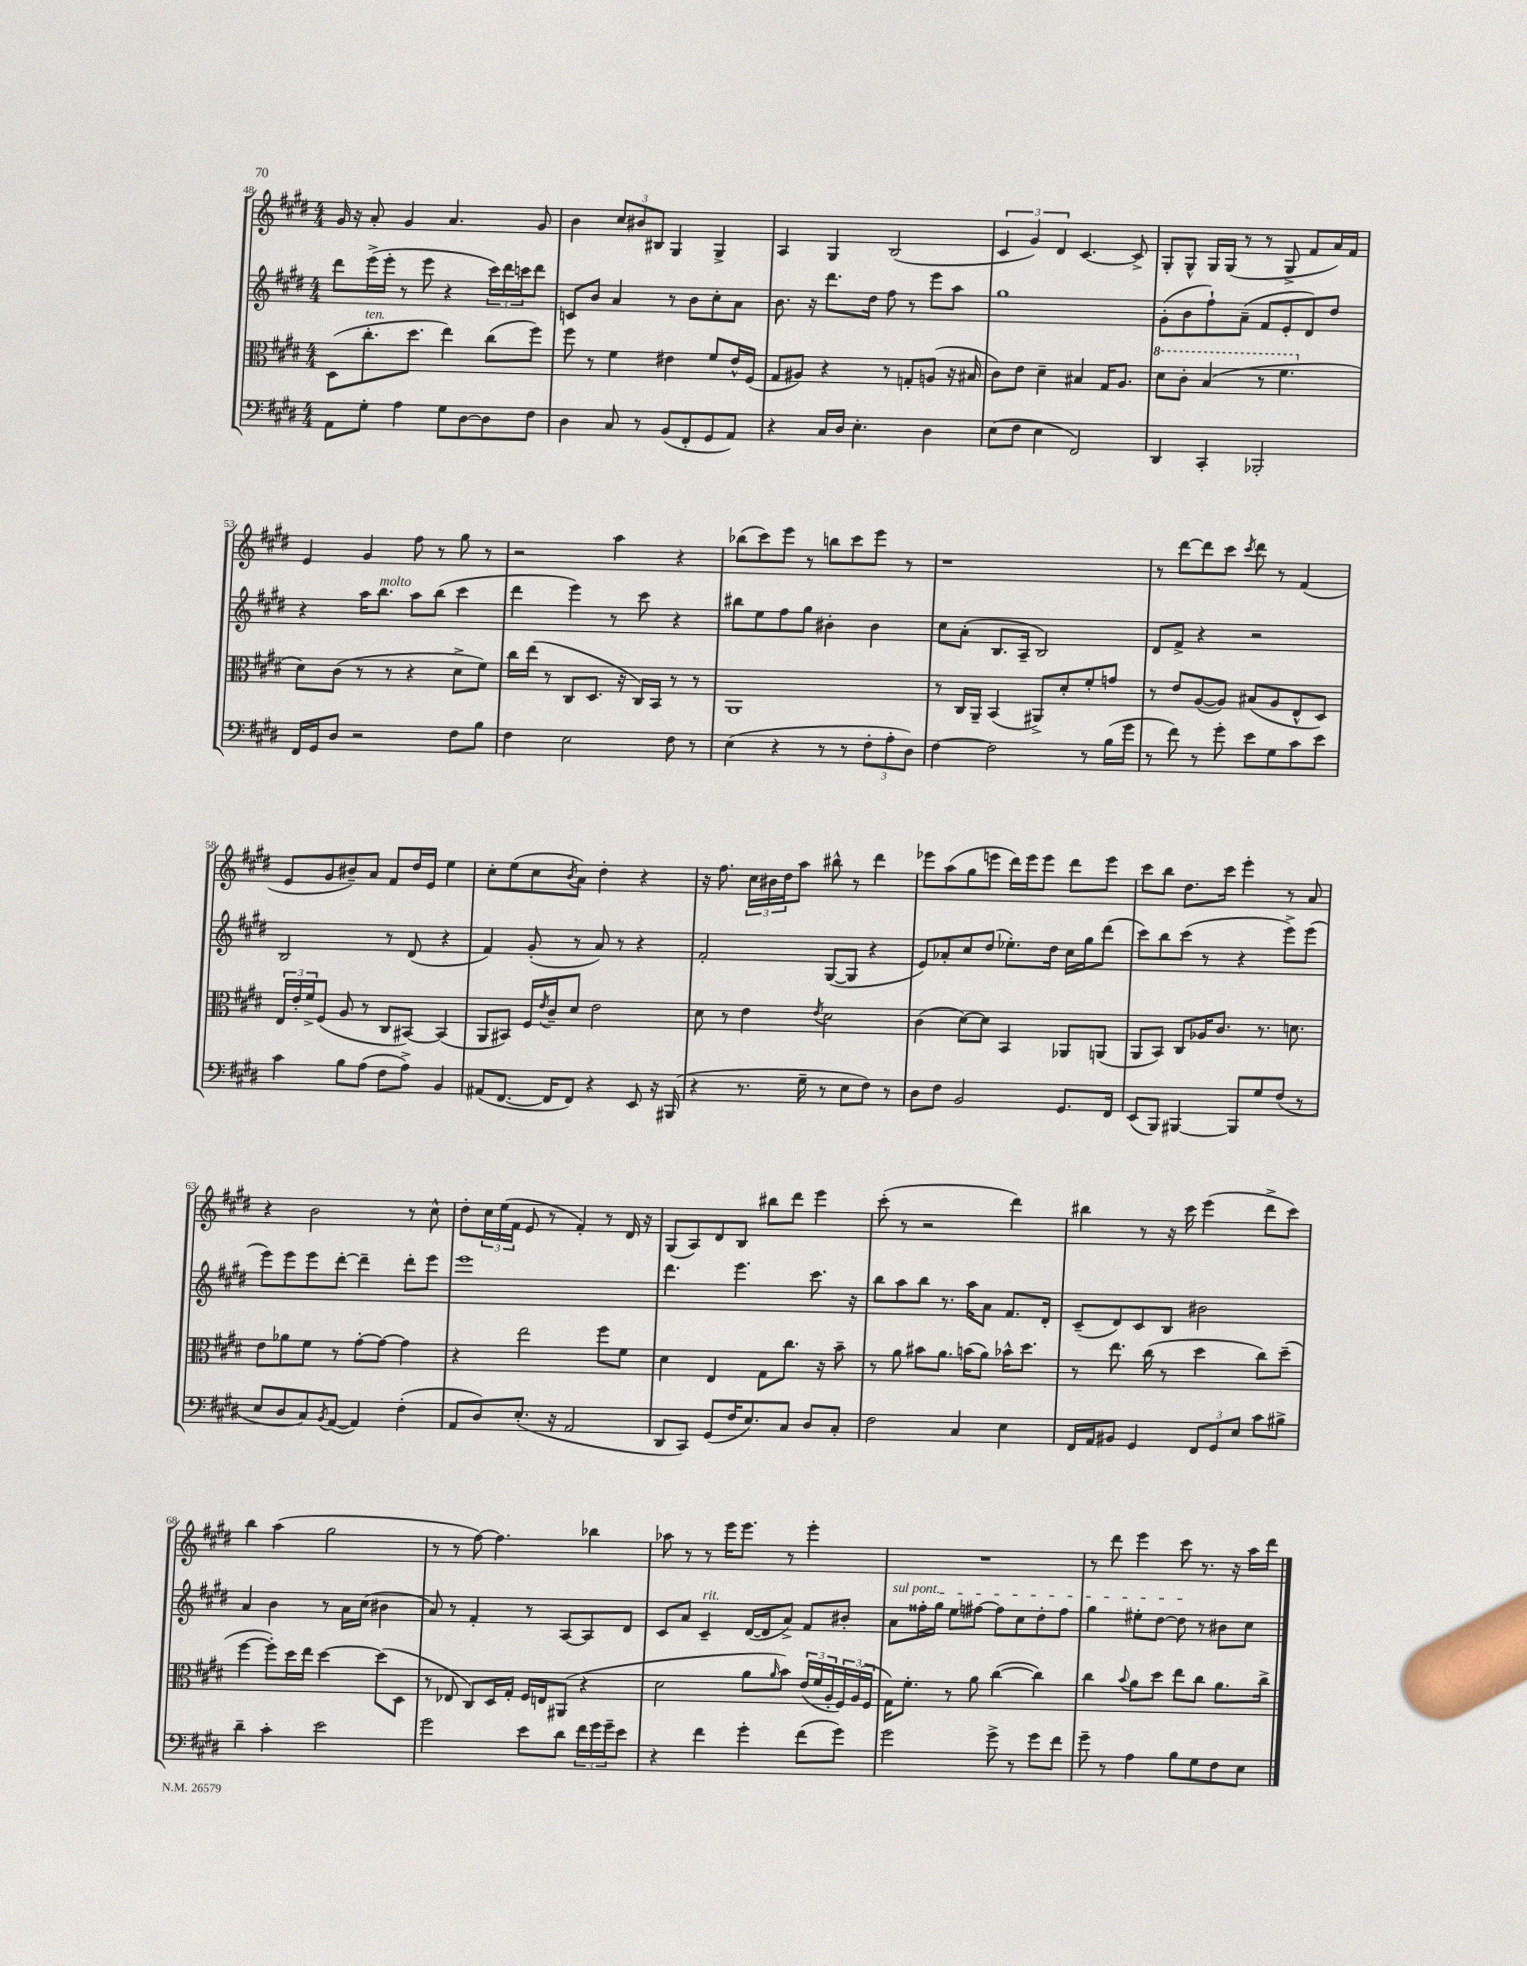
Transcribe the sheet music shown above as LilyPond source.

<<
\new StaffGroup <<
\new Staff = "s0" {
    \clef treble \key e \major \numericTimeSignature \time 4/4
    gis'16 r16 a'8-. gis'4 a'4. gis'8 |
    b'4 \tuplet 3/2 { cis''8 bis'8 bis8 } gis4 gis4-> |
    a4 gis4 b2( |
    \tuplet 3/2 { cis'4 gis'4) dis'4 } cis'4.~ cis'8-> |
    gis8-. gis8-^ gis16 gis16( r8 r8 gis8-> fis'8 a'16) fis'16 |
    e'4 gis'4 fis''8 r8 gis''8 r8 |
    r2 a''4 r4 |
    bes''8( cis'''8) e'''8 r8 b''8 cis'''8 e'''8 r8 |
    r1 |
    r8 dis'''8~ dis'''8 cis'''8 \acciaccatura { cis'''8 } dis'''8 r8 fis'4( |
    e'8 gis'8 bis'8--) a'8 fis'8 dis''16 e'16 e''4 |
    cis''8-. e''8( cis''8 \acciaccatura { b'8 } a'8) dis''4-. r4 |
    r16 fis''8. \tuplet 3/2 { cis''16 bis'16 dis''16 } a''8 bis''8-^ r8 dis'''4 |
    ees'''8 a''8( gis''8 e'''8 dis'''16) e'''16 e'''8 dis'''8 e'''8 |
    cis'''8 b''8 dis''8. cis'''16 e'''4-. r8 a'8 |
    r4 b'2 r8 cis''8-^ |
    dis''8-. \tuplet 3/2 { cis''16 e''16( fis'16 } e'8 r8 fis'4-.) r8 dis'16 r16 |
    gis8( a8) dis'8 b8 bis''8 dis'''8 e'''4 |
    cis'''8-.( r8 r2 dis'''4) |
    bis''4 r8 r16 cis'''16 e'''4( dis'''8-> cis'''8) |
    b''4 a''4( gis''2 |
    r8 r8 fis''8~) fis''4. bes''4 |
    aes''8 r8 r8 e'''16 e'''8. r8 e'''4-. |
    R1 |
    r8 dis'''8 e'''4 cis'''8 r8. r16 a''16 dis'''16 \bar "|." |
}
\new Staff = "s1" {
    \clef treble \key e \major \numericTimeSignature \time 4/4
    dis'''8 e'''16->( e'''16-. r8 e'''8 r4 \tuplet 3/2 { cis'''16) dis'''16 c'''16 } dis'''8 |
    c'8 b'8 a'4 r8 b'8 cis''8-. a'8 |
    b'8. r16 dis'''8. dis''16 fis''8 r8 e'''8 a''8 |
    gis''1 |
    gis'8-.( b'8 fis''8-!) a'8--( fis'8 e'8-. dis'8) dis''8 |
    r4 a''16 b''8.^\markup { \italic "molto" } a''8 b''8( cis'''4 |
    dis'''4 e'''4) r8 cis'''8 r4 |
    bis''8 e''8 fis''8 gis''8 bis'4-. bis'4 |
    cis''8 a'8-.( b8. a16-- b2) |
    dis'8 fis'8-> r4 r2 |
    b2 r8 dis'8( r4 |
    fis'4) gis'8-.( r8 a'8) r8 r4 |
    fis'2-. gis8~( gis8 r4 |
    e'8) aes'8-. cis''8 dis''8( ees''8.-.) dis''16 cis''16 gis''16 dis'''8( |
    cis'''8) b''8 cis'''8( r8 r4 e'''8->) e'''8( |
    e'''8) e'''8 e'''8 dis'''8~-. dis'''4-- dis'''8-. e'''8 |
    e'''1 |
    dis'''4. e'''4. cis'''8. r16 |
    b''8 a''8 b''8 r8. a''16 a'8 fis'8. dis'16-. |
    cis'8--( dis'8) cis'8 b8 bis'2 |
    a'4 b'4 r8 a'16 cis''16( bis'4 |
    a'8) r8 fis'4-. r8 a8~ a8 dis'8 |
    cis'8 a'8 cis'4--^\markup { \italic "rit." } dis'16~( dis'16 a'8->) fis'8 bis'8-. |
    \once \override TextSpanner.bound-details.left.text = \markup { \italic "sul pont." } a'8\startTextSpan fisis''16-. gis''16 e''8 fis''8~ fis''8 cis''8 dis''8-. fis''8 |
    gis''4 eis''8-. dis''8~ dis''8\stopTextSpan r8 bis'8 cis''8 \bar "|." |
}
\new Staff = "s2" {
    \clef alto \key e \major \numericTimeSignature \time 4/4
    dis8( cis''8.-.^\markup { \italic "ten." } dis''8. e''4) cis''8( fis''8) |
    fis''8 r8 fis'4 eis'4 fis'8 eis'16-^ fis16( |
    gis8 ais8) r4 r8 g8-. a8( r16 bis16 |
    cis'8) e'8 dis'4-- bis4 gis16 a8. |
    \ottava #1 dis''8 cis''8-. b'4( r8 fis''4. \ottava #0 |
    dis'8) cis'8( r8 r8 r4 dis'8-> fis'8) |
    cis''16 e''16( r8 cis8 dis8. r16 cis16) b,16 r8 r8 |
    a,1 |
    r8 cis16 a,16-- b,4( ais,8->) dis'8-. fis'8-. g'8 |
    r8 e'8 a8~( a8) bis8( a8 e8-^ dis8) |
    \tuplet 3/2 { e16 e'16-. fis'16-> } fis8( a8 r8 cis8 bis,8~) bis,4( |
    a,8 bis,8) fis16 \acciaccatura { e'8 } cis'16-- dis'8 e'2 |
    dis'8 r8 e'4 \acciaccatura { e'8 } dis'2 |
    cis'4( dis'8~) dis'8 b,4 aes,8 a,8( |
    a,8 b,8) cis8 aes16 cis'8. r8. d'8. |
    e'8 aes'8 fis'8 r8 gis'8~-. gis'8~ gis'4 |
    r4 e''2 fis''8 fis'8 |
    dis'4 e4 gis8 cis''8. r16 b'8-- |
    r8 a'8 bis'8 a'8. b'16( a'8) bes'16-^ dis''8. |
    r8 e''8. cis''16( r8 dis''4 cis''8) dis''8--( |
    fis''4~ fis''8-.) dis''16 e''16 dis''4~ dis''8( dis8 |
    r8 ees8 cis8) dis16 gis16-. fis16 e16 ais,8( r4 |
    dis'2 a'8 \grace { a'16 } b'8) \tuplet 3/2 { e'16( fis'16 a16-. } \tuplet 3/2 { fis16) a16( fis16 } |
    gis16) fis'8.-. r8 a'8 cis''4~( cis''4) |
    cis''4 \appoggiatura { b'8 } a'8 dis''8 e''8 cis''8 a'8. cis''16-> \bar "|." |
}
\new Staff = "s3" {
    \clef bass \key e \major \numericTimeSignature \time 4/4
    a,8 gis8-. a4 gis8 dis8~ dis8 fis8 |
    dis4 cis8 r8 b,8( fis,8-. gis,8 a,8) |
    r4 cis16 dis16 e4.-. dis4 |
    e8( fis8 e4 fis,2) |
    dis,4 cis,4-. bes,,2-. |
    fis,16 gis,16 dis8 r2 fis8 b8 |
    fis4 e2 fis8 r8 |
    e4( r4 r8 r8 \tuplet 3/2 { fis8-. a8-. dis8) } |
    fis4~ fis2 r8 b16( gis'16 |
    r8 fis'8) r8 gis'8-. e'8 gis8 cis'8 e'8 |
    cis'4 b8 a8( fis8 a8->) b,4 |
    ais,8( fis,8.~ fis,16 fis,8) r4 e,8 r16 bis,,16( |
    r4 r8. gis16-- r8 e8 fis8) r8 |
    dis8 fis8 b,2 gis,8. fis,16 |
    e,8( b,,8) bis,,4~ bis,,8 gis8 fis8( r8 |
    e8 dis8 cis8) \acciaccatura { b,8 } a,8~( a,4) fis4-.( |
    a,8 dis8) e8.-.( r16 a,2 |
    dis,8 cis,8) gis,8( fis16 e8.) cis8 dis8 cis8-. |
    fis2 cis4 e4 |
    fis,16 a,16 bis,8 gis,4 \tuplet 3/2 { fis,8 gis,8 e8 } cis'8 bis8-> |
    dis'4-- cis'4-. e'2 |
    gis'2 e'8 dis'8 \tuplet 3/2 { fis'16 gis'16 gis'16-- } e'8 |
    r4 fis'4 gis'4-. fis'8( gis'8) |
    gis'2 gis'8-> r8 gis'8 fis'8 |
    gis'8-- r8 a4 b8 gis8 fis8 e8 \bar "|." |
}
>>
>>
\layout { \context { \Score currentBarNumber = #48 } }
